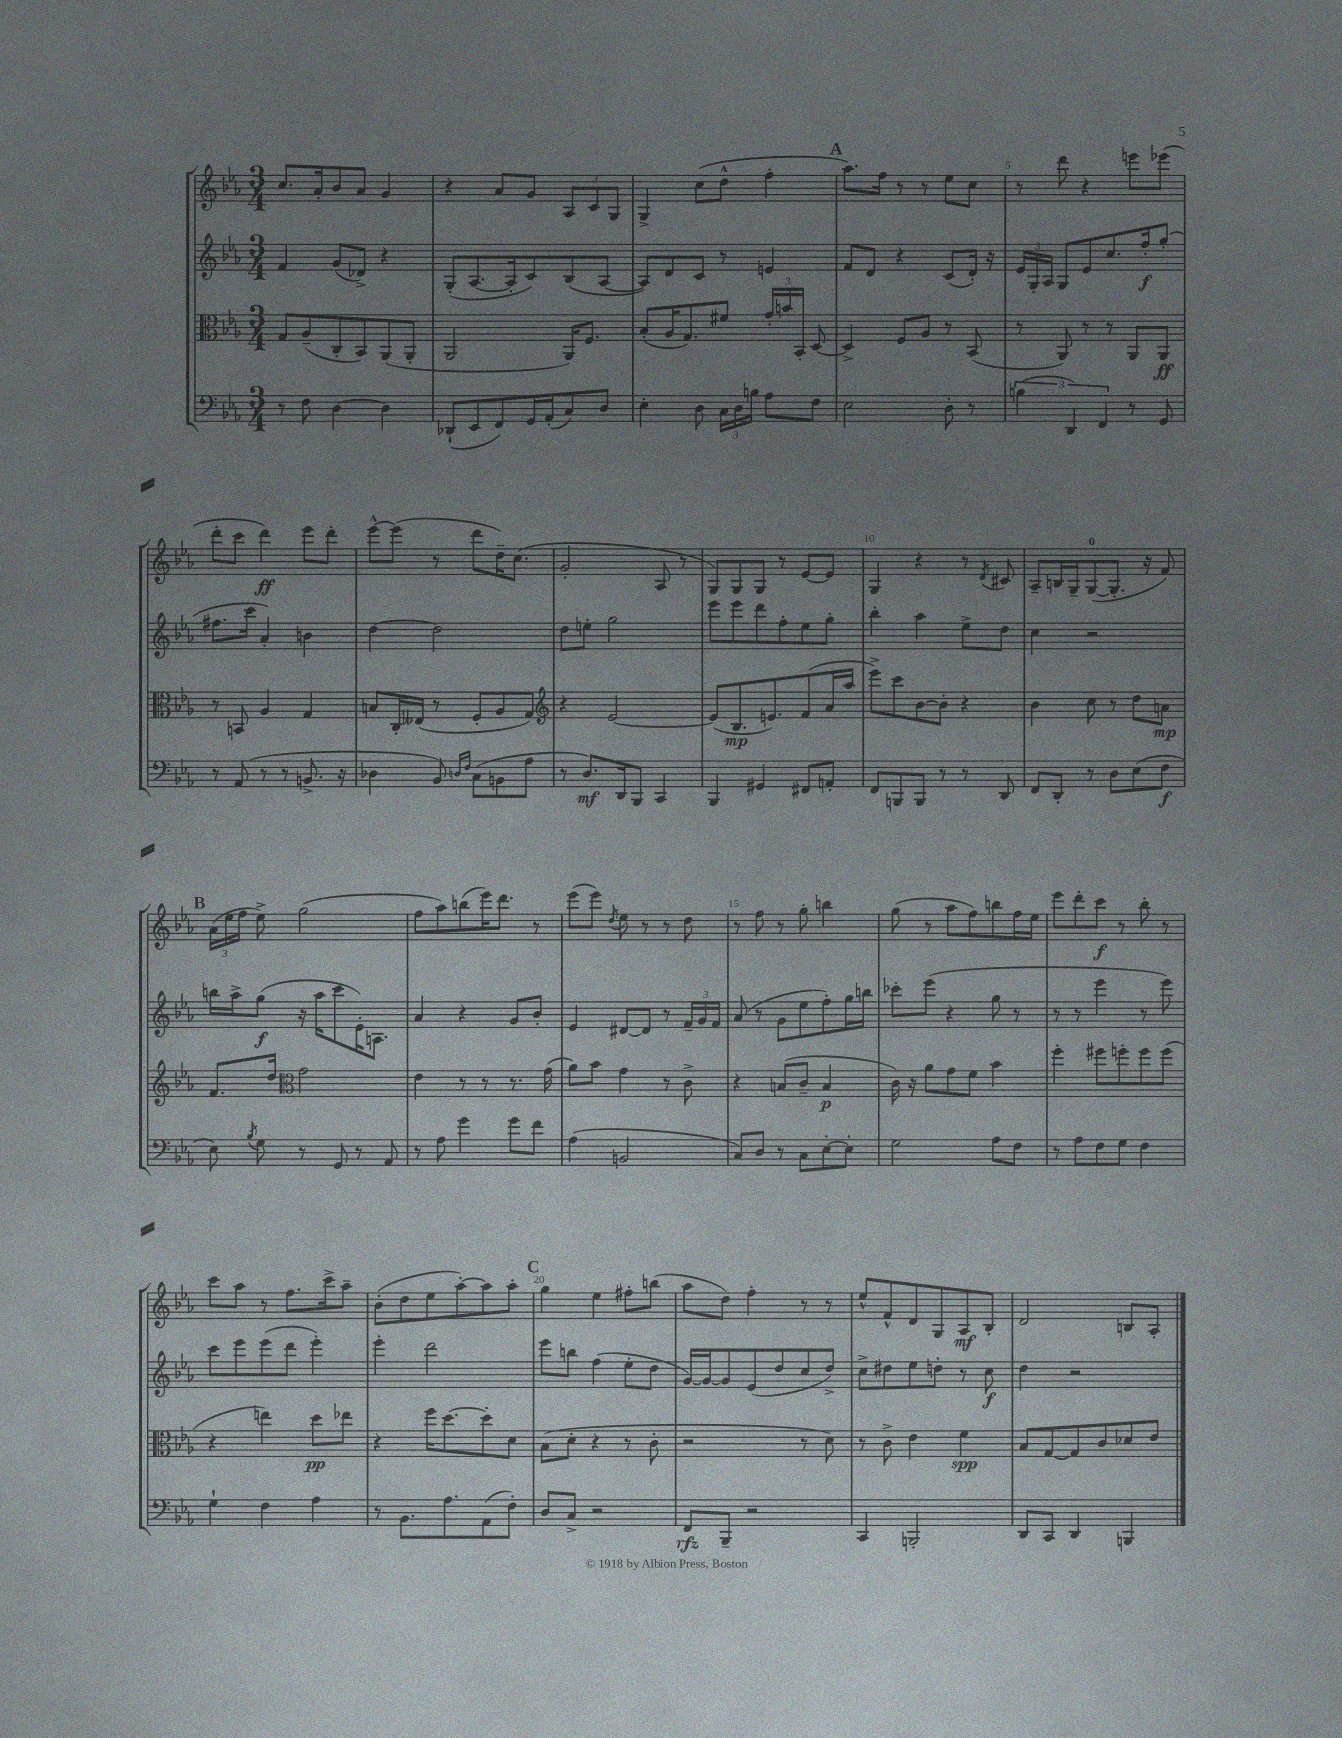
<<
\new StaffGroup <<
\new Staff = "s0" {
    \clef treble \key ees \major \numericTimeSignature \time 3/4
    \autoBeamOff c''8.[ aes'16-. bes'8 aes'8] g'4 |
    r4 aes'8[ g'8] \tuplet 3/2 { aes8[ c'8 g8] } |
    g4-> c''8[( d''8]-^ f''4-. |
    \mark \markup { \bold "A" } aes''8.[) f''16] r8 r8 ees''8[ c''8] |
    r8 d'''8 r4 e'''8[ ees'''8]( |
    d'''8[-. c'''8] d'''4\ff) ees'''8[ d'''8]-. |
    ees'''8[~-^ ees'''8]( r8 d'''8[ d''16--) c''8.]( |
    g'2-. aes8 r8 |
    g8[) g8 g8] r8 ees'8[~ ees'8] |
    g4 r4 r8 \acciaccatura { d'8 } cis'8 |
    aes8[-- b16 g16-- g8-0~( g8.]-. r16 f'8) |
    \mark \markup { \bold "B" } \tuplet 3/2 { aes'16[( ees''16 f''16] } ees''8->) g''2( |
    f''8[ aes''8) b''8( ees'''16) d'''8.] r8 |
    ees'''8[( ees'''8]) \acciaccatura { d''8 } ees''8 r8 r8 d''8 |
    r8 f''8 r8 g''8-. b''4 |
    g''8( r8 aes''8[ f''8) b''8 f''16 ees''16] |
    ees'''8[ d'''8-. c'''8]\f r8 bes''8-. r8 |
    c'''8[ aes''8] r8 f''8.[ c'''16-> aes''8]-- |
    bes'8[-.( d''8 ees''8 aes''8~-.) aes''8 aes''8]-. |
    \mark \markup { \bold "C" } g''4 ees''4 fis''8[-. b''8]( |
    aes''8[ d''8]) f''4-. r8 r8 |
    ees''8[-^ f'8-^ d'8 g8 aes8\mf bes8]-. |
    d'2 b8[ aes8]-. \bar "|." |
}
\new Staff = "s1" {
    \clef treble \key ees \major \numericTimeSignature \time 3/4
    \autoBeamOff f'4 g'8[( des'8]->) r4 |
    g8[-.( aes8.~ aes16-. c'8) bes8( aes8]~ |
    aes8[) d'8 c'8] r8 e'4 |
    \mark \markup { \bold "A" } f'8[ d'8] r4 c'8[( d'16]-.) r16 |
    \tuplet 3/2 { ees'16[ g16-. aes16] } g8[ ees'8 c''8. f''16-.\f g''8]-.( |
    fis''8.[ c'''16] aes'4-.) b'4 |
    d''4~ d''2 |
    d''8[ e''8]-. g''2 |
    ees'''8[ ees'''8 d'''8 f''8-. ees''8 g''8]-. |
    bes''4-. aes''4 ees''8[-> d''8] |
    c''4 r2 |
    \mark \markup { \bold "B" } b''16[ aes''16-> g''8]\f( r16 aes''16[ c'''8 ees'16-.) a8.] |
    aes'4 r4 g'8[ bes'8]-. |
    ees'4 dis'8[~ dis'8] r8 \tuplet 3/2 { f'16[-- g'16 f'16] } |
    aes'8( r8 g'8[ ees''8 f''8-.) g''16 b''16] |
    ces'''8[-. ees'''8]( r4 g''8 r8 |
    r8 r8 ees'''4 r8 ees'''8) |
    c'''8[ ees'''8 ees'''8( d'''8] ees'''4-.) |
    ees'''4-. d'''2 |
    \mark \markup { \bold "C" } ees'''8[ b''8] f''4( ees''8[-. d''8] |
    g'16[~) g'16~ g'8 ees'8( d''8 c''8 d''8]->) |
    c''8[-> dis''8 ees''8 d''8]-. r8 c''8\f |
    d''4 r2 \bar "|." |
}
\new Staff = "s2" {
    \clef alto \key ees \major \numericTimeSignature \time 3/4
    \autoBeamOff g8[ aes8--( c8-. bes,8) aes,8( aes,8]-. |
    aes,2 aes,16[) f8.] |
    bes8[-.( aes16 g8.) fis'8] \tuplet 3/2 { g'16[-. b'16 bes,16]-. } d8~ |
    \mark \markup { \bold "A" } d4-> f8[ aes8] r8 bes,8( |
    r8 aes,8) r8 r8 aes,8[ aes,8]\ff |
    r8 b,8 aes4 g4 |
    b8[ c16-. eeses16]( r8 f8[-. aes8 g8]) |
    \clef treble r4 ees'2~ |
    ees'8[( bes8.\mp e'8.) f'8( aes'16 aes''16] |
    ees'''8[->) c'''8 bes'8~ bes'8]-. r4 |
    bes'4 c''8 r8 d''8[ a'8]\mp |
    \mark \markup { \bold "B" } f'8.[ d''16] \clef alto g'2 |
    ees'4 r8 r8 r8. g'16( |
    aes'8[) bes'8] g'4 r8 c'8-> |
    r4 b8[( c'8]-- b4\p |
    c'16) r16 aes'8[ g'8 f'8] bes'4 |
    f''4-. fis''8[ f''8-. f''8 f''8]( |
    r4 e''4) d''8[\pp ees''8] |
    r4 f''16[ d''8.~ d''8-. d'8] |
    \mark \markup { \bold "C" } bes8[( d'8]-. r4 r8 c'8-. |
    r2 r8 d'8) |
    r8 c'8-> ees'4 f'4\spp |
    bes8[ g8~ g8 c'8 des'8 ees'8] \bar "|." |
}
\new Staff = "s3" {
    \clef bass \key ees \major \numericTimeSignature \time 3/4
    \autoBeamOff r8 f8 d4~ d4 |
    des,8[-!( ees,8 f,8) g,16 aes,16-.( c8) d8] |
    ees4-. d8 \tuplet 3/2 { c16[ d16 b16] } aes8[ f8] |
    \mark \markup { \bold "A" } ees2 d8-. r8 |
    \tuplet 3/2 { b4( d,4) f,4 } r8 g,8 |
    r8 aes,8( r8 r8 b,8.-> r16 |
    des4 bes,8) \grace { d16[ f16] } c8[( b,8 aes8] |
    r8 d8.[\mf) d,16 bes,,8] c,4 |
    bes,,4 gis,4 fis,8[ a,8]-. |
    f,8[ b,,8 b,,8] r8 r8 d,8 |
    f,8[ d,8]-. r8 d8[ ees8( f8]\f |
    \mark \markup { \bold "B" } ees8) \acciaccatura { bes8 } g8 r8 g,8 r8 aes,8 |
    r8 aes8 g'4 g'8[ f'8] |
    aes4( b,2 |
    c8[) d8] r8 c8[ ees8~-. ees8]-. |
    g2 aes8[ f8] |
    r8 aes8[ f8 g8] f4 |
    g4-! f4 aes4 |
    r8 bes,8.[ aes8. aes,8( f8]-.) |
    \mark \markup { \bold "C" } d8[ c8]-> r2 |
    f,8[\rfz bes,,8]-- r2 |
    c,4 b,,2-. |
    d,8[ c,8] d,4 b,,4 \bar "|." |
}
>>
>>
\layout { \context { \Score \override BarNumber.break-visibility = ##(#f #t #t) barNumberVisibility = #(every-nth-bar-number-visible 5) } }
